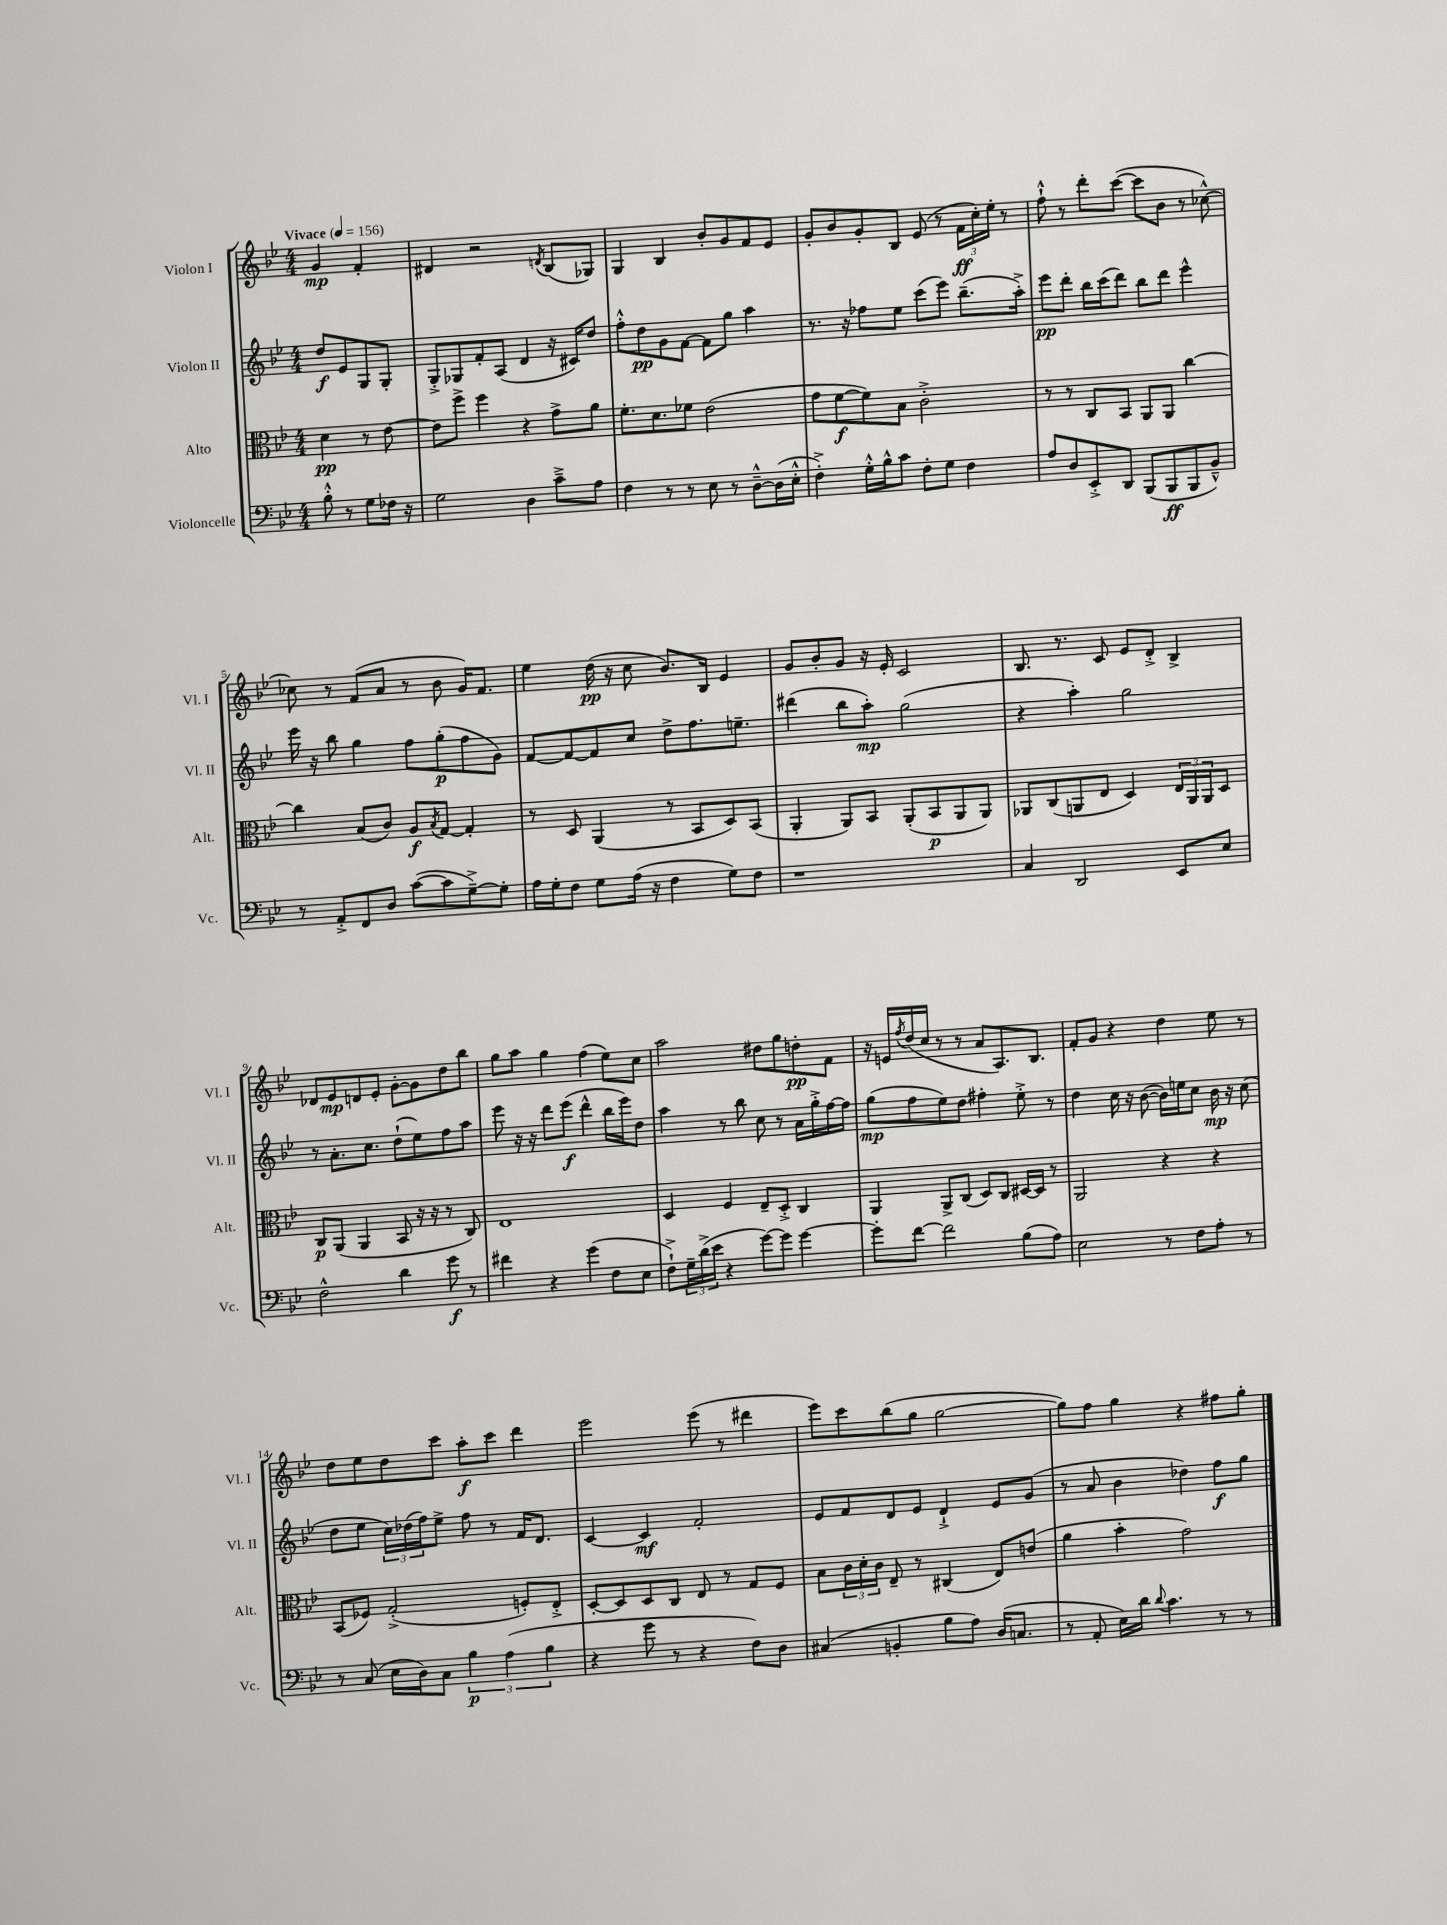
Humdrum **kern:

**kern	**kern	**kern	**kern
*staff4	*staff3	*staff2	*staff1
*clefF4	*clefC3	*clefG2	*clefG2
*k[b-e-]	*k[b-e-]	*k[b-e-]	*k[b-e-]
*M4/4	*M4/4	*M4/4	*M4/4
*MM156	*MM156	*MM156	*MM156
8B-'^^\	4d\	8dd/L	4g/
8r	.	8e-/	.
8G\L	8r	8G/	4f'/
16F-\Jk	[8e-\	8G'/J	.
16r	.	.	.
=	=	=	=
2G\	8e-\]L	8G'^/L	4d#/
.	8ff^\J	8G-/	.
.	4ff\	8f'/	2r
.	.	(8A/J	.
4D\	4r	4d/	.
.	.	.	8qd/
8c~^\L	8g^\L	16r	(8B-/L
.	.	16c#/LK)	.
8A\J	8a\J	8dd/J	8G-/J)
=	=	=	=
4F\	8.f'\L	8ff'^^\L	4G/
.	.	8dd\	.
.	8.d\	.	.
8r	.	8g\	4B-/
8r	8f-\J	[8f\J	.
8E-\	(2e-\	8f\]L	8b-'/L
8r	.	8gg\J	8g/
[8D~^^\L	.	4aa\	8f/
(16D\]L	.	.	8e-/J
16E-'^^\JJ	.	.	.
=	=	=	=
4F'^\)	8g\L	8.r	8g'/L
.	[8f\	.	8b-/
.	.	16r	.
16G'^^\LL	8f\])	8ff-\L	8g'/
16B-^^\J	.	.	.
8c\J	8B-\J	8ee-\J	8B-/J
8F'\L	2c'^\	(8ccc\L	(8e-/
8G\J	.	8eee-\J)	8r
4F\	.	(8.bb-~\L	24f\LL
.	.	.	24cc'\)
.	.	.	24ee-'\JJ
.	.	.	8r
.	.	16aa'^\Jk)	.
=	=	=	=
8A/L	8r	8eee-\L	8ff`^^\
8D/	8r	8ddd'\J	8r
8EE-'^/	8C/L	16bb-\LL	8ddd'\L
.	.	(16ccc\J	.
8DD/J	8BB-/J	8ddd\J)	([8ccc\J
(8BBB-/L	8AA/L	8bb-\L	8ccc\]L
8BBB-/	8AA/J	8ddd\J	8b-\J
8BBB-/	[4cc\	4eee-^^\	8r
8BB-~^^/J)	.	.	[8cc-^^\)
=	=	=	=
8r	4cc\]	16eee-\	8cc-\]
.	.	16r	.
8AA'^/L	.	8bb-\	8r
8FF/	(8B-/L	4gg\	(8f/L
8D/J	8c/J)	.	8a/J
([8c\L	8A/L	8ff\L	8r
.	8qB-/	.	.
8c\]	[8G/J	(8gg'\	8b-\
[8G~^\)	4G'/]	8ff\	16g/LK)
.	.	.	8.f/J
8G'\]J	.	8g\J)	.
=	=	=	=
16A\LL	8r	[8f/L	4ee-\
16G'\J	.	.	.
8F\J	8D/	8f/_	.
8G\L	(4AA/	8f/]	(16dd\
.	.	.	16r
(16A\Jk	.	8cc/J	8cc\
16r	.	.	.
4F\	8r	8dd^\L	8.b-/L)
.	8BB-/L	8.ff\	.
.	.	.	16B-/Jk
8G\L)	8D/)	.	4e-/
.	.	8.ee~\J	.
8F\J	(8BB-/J	.	.
=	=	=	=
1r	4AA'/	(4ddd#\	8g/L
.	.	.	8b-'/
.	8AA/L)	8bb-\L	8g/J
.	8BB-/J	8aa'\J)	16r
.	.	.	16e-'/
.	(8AA'/L	(2gg\	2c/
.	8BB-/	.	.
.	8AA/	.	.
.	8AA/J)	.	.
=	=	=	=
4C/	8AA-/L	4r	8.B-/
.	(8C/	.	.
.	.	.	8.r
2DD/	8AA/	4aa'\)	.
.	8E-/J	.	8c/
.	4D/)	2gg\	8e-/L
.	.	.	8d'^/J
8EE-/L	24E-/LL	.	4B-^/
.	24AA/	.	.
.	24AA/J	.	.
8E-/J	8D/J	.	.
=	=	=	=
2F^^\	8C/L	8r	8d-/L
.	(8AA/J	8.a'\L	8e-/
.	4AA/	.	8d/
.	.	8.cc\J	.
.	.	.	8e-'/J
4d\	8BB-/	(8dd`\L	[8g'\L
.	16r	8ee-\)	8g\]
.	16r	.	.
8g\	8r	8ff\	8dd\
8r	8C/)	8aa\J	8bb-\J
=	=	=	=
4f#\	1E-	8eee-\	8gg\L
.	.	16r	8aa\J
.	.	16r	.
4r	.	8ddd\L	4gg\
.	.	(8eee-\J	.
(4g\	.	4ddd^^\	(4ff\
8F\L	.	16bb-\LL	8ee-\L)
.	.	16eee-\J)	.
8E-\J	.	8dd\J	8cc\J
=	=	=	=
8F`^\L)	4D/	4aa\	2aa\
24G~\L	.	.	.
(24d^\	.	.	.
24e-\JJ	.	.	.
4r	4F/	8r	.
.	.	8bb-\	.
[8g\L)	8E-~/L	8cc\	8dd#\L
8g\]J	8D'^/J	8r	8gg\
[4g\	4C/	16a\LL	8dd'\
.	.	16gg'^\	.
.	.	[16ff\	8f\J
.	.	16ff\]JJ	.
=	=	=	=
8g'\]L	4AA/	(8gg\L	16r
.	.	.	16e/LL
.	.	.	8qff/
[8f\J	.	8ff\	(16dd/
.	.	.	16cc/JJ
2f\]	8AA^/L	8ee-\)	8r
.	(8C/J	8dd\J	8r
.	8D/L)	4ff#'\	8a/L
.	8C/J	.	8.A/)
(8B-\L	[16D#/LL	8ee-'^\	.
.	16D#/]JJ	.	8.B-/J
8A\J)	8r	8r	.
=	=	=	=
2E-\	2AA/	4dd\	8f'/L
.	.	.	8g/J
.	.	16cc\	4r
.	.	16r	.
.	.	([8b-\	.
8r	4r	16b-\]LL)	4dd\
.	.	16ee\J	.
8F\L	.	8cc\J	.
8A'\J	4r	16b-\	8ee-\
.	.	16r	.
8r	.	(8cc\	8r
=	=	=	=
8r	(8BB-/L	8dd\L	8dd\L
(8C/	8F-/J)	8ee-\J	8ee-\
16E-\LL	(2G'^/	24cc\LL)	8dd\
.	.	(24dd-\	.
16D\J)	.	.	.
.	.	24ff\J)	.
8C\J	.	8ee-^\J	8ccc\J
6B-\	.	8ff\	8aa'\L
.	.	8r	8ccc\J
(6A\	.	.	.
.	8F'/L)	16f/LK	4ddd\
.	.	8.d/J	.
6B-\	.	.	.
.	8E-'^/J	.	.
=	=	=	=
4r	[8D'/L	[4c/	2eee-\
.	8D/]	.	.
8g\	8D/	4c/]	.
8r	8C/J	.	.
4r	8E-/	2f'/	(8eee-\
.	8r	.	8r
8F\L)	8G/L	.	4ddd#\
8D\J	8F/J	.	.
=	=	=	=
(4C#/	8B-\L	8e-/L	8eee-\L)
.	24c\L	8f/	8ccc\
.	24d'\	.	.
.	24c\JJ	.	.
4BB'/	8E-~/	8d/	(8bb-\
.	8r	8e-/J	8gg\J
8B-\L	(4C#/	4d`^/	[2gg\
8A\J)	.	.	.
(16D/LK	8E-/L)	8e-/L	.
8.C/J	.	.	.
.	(8e/J	(8g/J	.
=	=	=	=
8r	4a\	8r	8gg\]L)
8AA'/	.	8a/	8ff\J
16E-\LL)	4b-'\	4b-\	4gg\
16d\JJ	.	.	.
8qqd/	.	.	.
4.c\	.	.	.
.	2g\)	4dd-\)	4r
8r	.	8ff\L	8ff#\L
8r	.	8gg\J	8gg'\J
==	==	==	==
*-	*-	*-	*-
